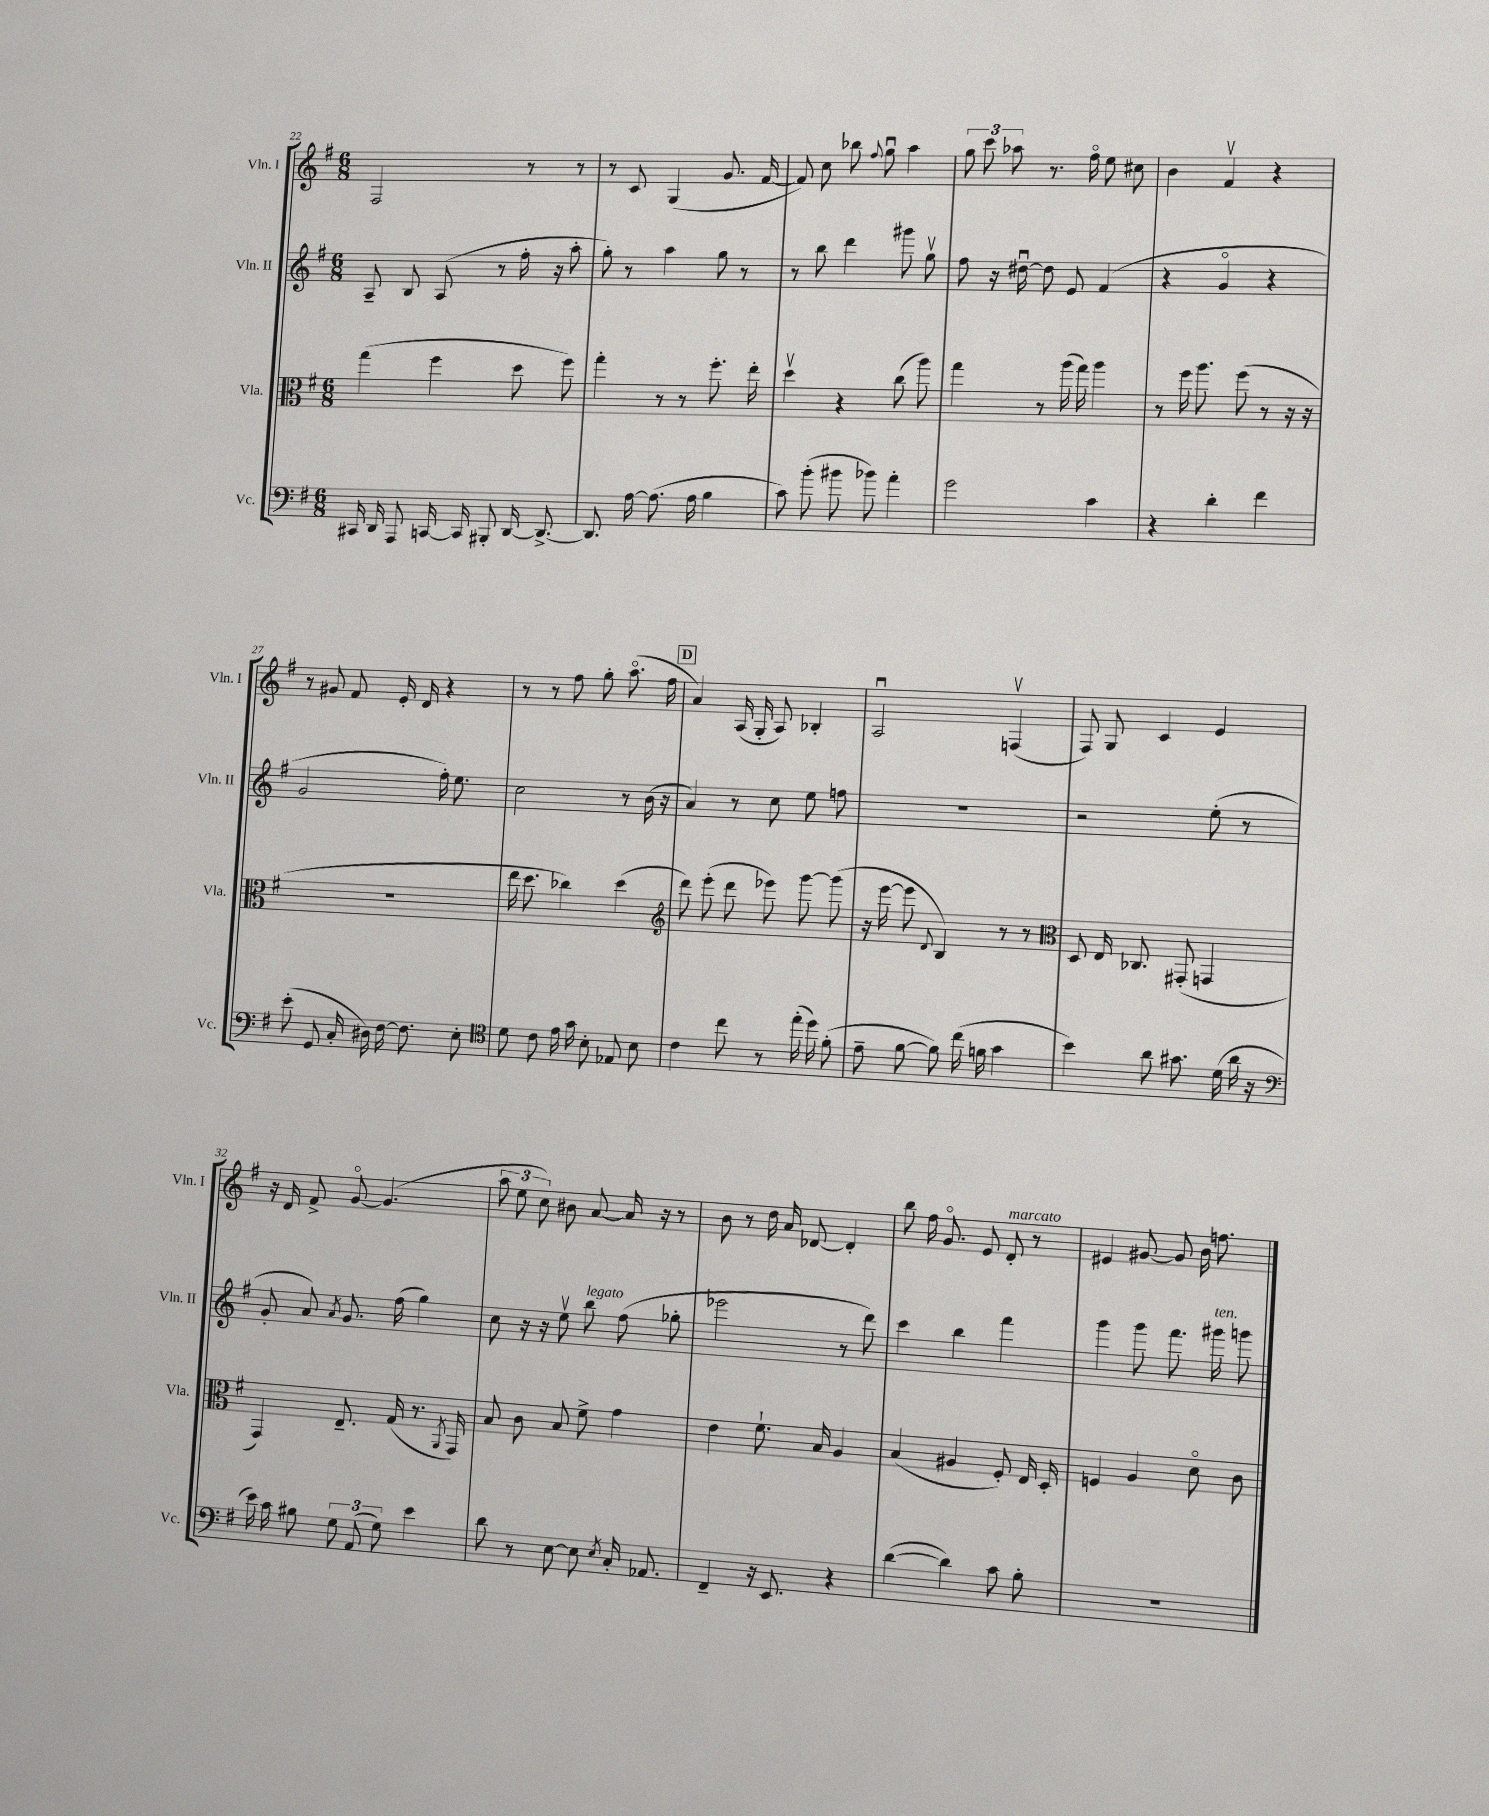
<<
\new StaffGroup <<
\new Staff = "s0" \with { instrumentName = "Vln. I" shortInstrumentName = "Vln. I" } {
    \clef treble \key g \major \numericTimeSignature \time 6/8
    \autoBeamOff fis2 r8 r8 |
    r8 c'8 g4( g'8. fis'16~ |
    fis'8) c''8 bes''8 \appoggiatura { fis''8 } g''8\downbow a''4 |
    \tuplet 3/2 { g''8 c'''8 aes''8 } r8. fis''16\flageolet e''8 cis''8 |
    b'4 fis'4\upbow r4 |
    r8 gis'8 fis'8 e'16-. d'16 r4 |
    r8 r8 fis''8 g''8-. a''8.\flageolet( fis''16 |
    \mark \markup { \box "D" } a'4) a16( g16-. a8) bes4-. |
    a2\downbow f4\upbow( |
    fis8) g8 c'4 e'4 |
    r16 d'16 fis'8-> g'8~\flageolet g'4.( |
    \tuplet 3/2 { a''8 e''8 c''8) } bis'8 a'8~ a'16 r16 r8 |
    b'8 r8 d''16 a'16 des'8~ des'4-. |
    b''8 fis''16 g'8.\flageolet e'8 d'8-.^\markup { \italic "marcato" } r8 |
    eis'4 gis'8~ gis'8 b'16 f''8. \bar "|." |
}
\new Staff = "s1" \with { instrumentName = "Vln. II" shortInstrumentName = "Vln. II" } {
    \clef treble \key g \major \numericTimeSignature \time 6/8
    \autoBeamOff a8-- b8 a8( r8 fis''16-. r16 a''8-. |
    g''8-.) r8 a''4 g''8 r8 |
    r8 b''8 d'''4 gis'''8 g''8\upbow |
    fis''8 r16 dis''16~\downbow dis''8 e'8 fis'4( |
    r4 g'4\flageolet r4 |
    g'2 fis''16-.) e''8. |
    c''2 r8 b'16( r16 |
    \mark \markup { \box "D" } a'4) r8 c''8 e''8 f''8 |
    R2. |
    r2 e''8-.( r8 |
    g'8-. a'8) \acciaccatura { a'8 } g'8. fis''16( g''4) |
    c''8 r16 r16 e''8\upbow b''8^\markup { \italic "legato" } fis''8( ges''8-. |
    ees'''2 r8 d'''8) |
    c'''4 b''4 fis'''4 |
    g'''4 g'''8 fis'''8. gis'''16^\markup { \italic "ten." } g'''8 \bar "|." |
}
\new Staff = "s2" \with { instrumentName = "Vla." shortInstrumentName = "Vla." } {
    \clef alto \key g \major \numericTimeSignature \time 6/8
    \autoBeamOff g''4( fis''4 d''8 fis''8) |
    g''4-. r8 r8 fis''8.-. e''16-. |
    d''4\upbow r4 c''8( a''8) |
    g''4 r8 a''16( g''16) a''4 |
    r8 fis''16 a''8. fis''8( r8 r16 r16 |
    R2. |
    e''16 d''8. ces''4) d''4( |
    \mark \markup { \box "D" } \clef treble d'''8) e'''8-.( d'''8 ees'''8) g'''8~ g'''8( |
    r16 e'''16~ e'''8 \appoggiatura { d'8 } b4) r8 r8 |
    \clef alto d8 e16 ces8. gis,8-.( g,4 |
    g,4) e8.-- g16( r8. \acciaccatura { a,8 } g,16) |
    b8 c'8 b8 fis'8-> g'4 |
    e'4 fis'8.-! b16 a4 |
    b4( ais4 fis8-.) e16 d16-. |
    f4 a4 d'8\flageolet c'8 \bar "|." |
}
\new Staff = "s3" \with { instrumentName = "Vc." shortInstrumentName = "Vc." } {
    \clef bass \key g \major \numericTimeSignature \time 6/8
    \autoBeamOff cis,16 d,16 a,,8 c,16~ c,16 bis,,8-. d,16~ d,8.~-> |
    d,8. a16~ a8.( a16 b4 |
    c'8) b'8-.( bis'8 bes'8) a'4-. |
    g'2 c'4 |
    r4 d'4-. fis'4 |
    e'8-.( g,8 c16-. dis16) fis16~ fis8. e8-. |
    \clef tenor d'8 c'8 e'16 g'16 b8-. ees8 b8 |
    \mark \markup { \box "D" } c'4 c''8 r8 e''16-.( d''16) fis'8-.( |
    e'8-- fis'8~ fis'8) c''16( f'16 g'4 |
    b'4) a'8 gis'8. d'16( a'16 r16 |
    \clef bass e'16) c'16 bis8 \tuplet 3/2 { g8 a,8( g8) } e'4 |
    d'8 r8 e8~ e8 \acciaccatura { e8 } c16-. aes,8. |
    fis,4-- r16 e,8. r4 |
    d'4~( d'4) c'8 b8-. |
    R2. \bar "|." |
}
>>
>>
\layout { \context { \Score currentBarNumber = #22 } }
